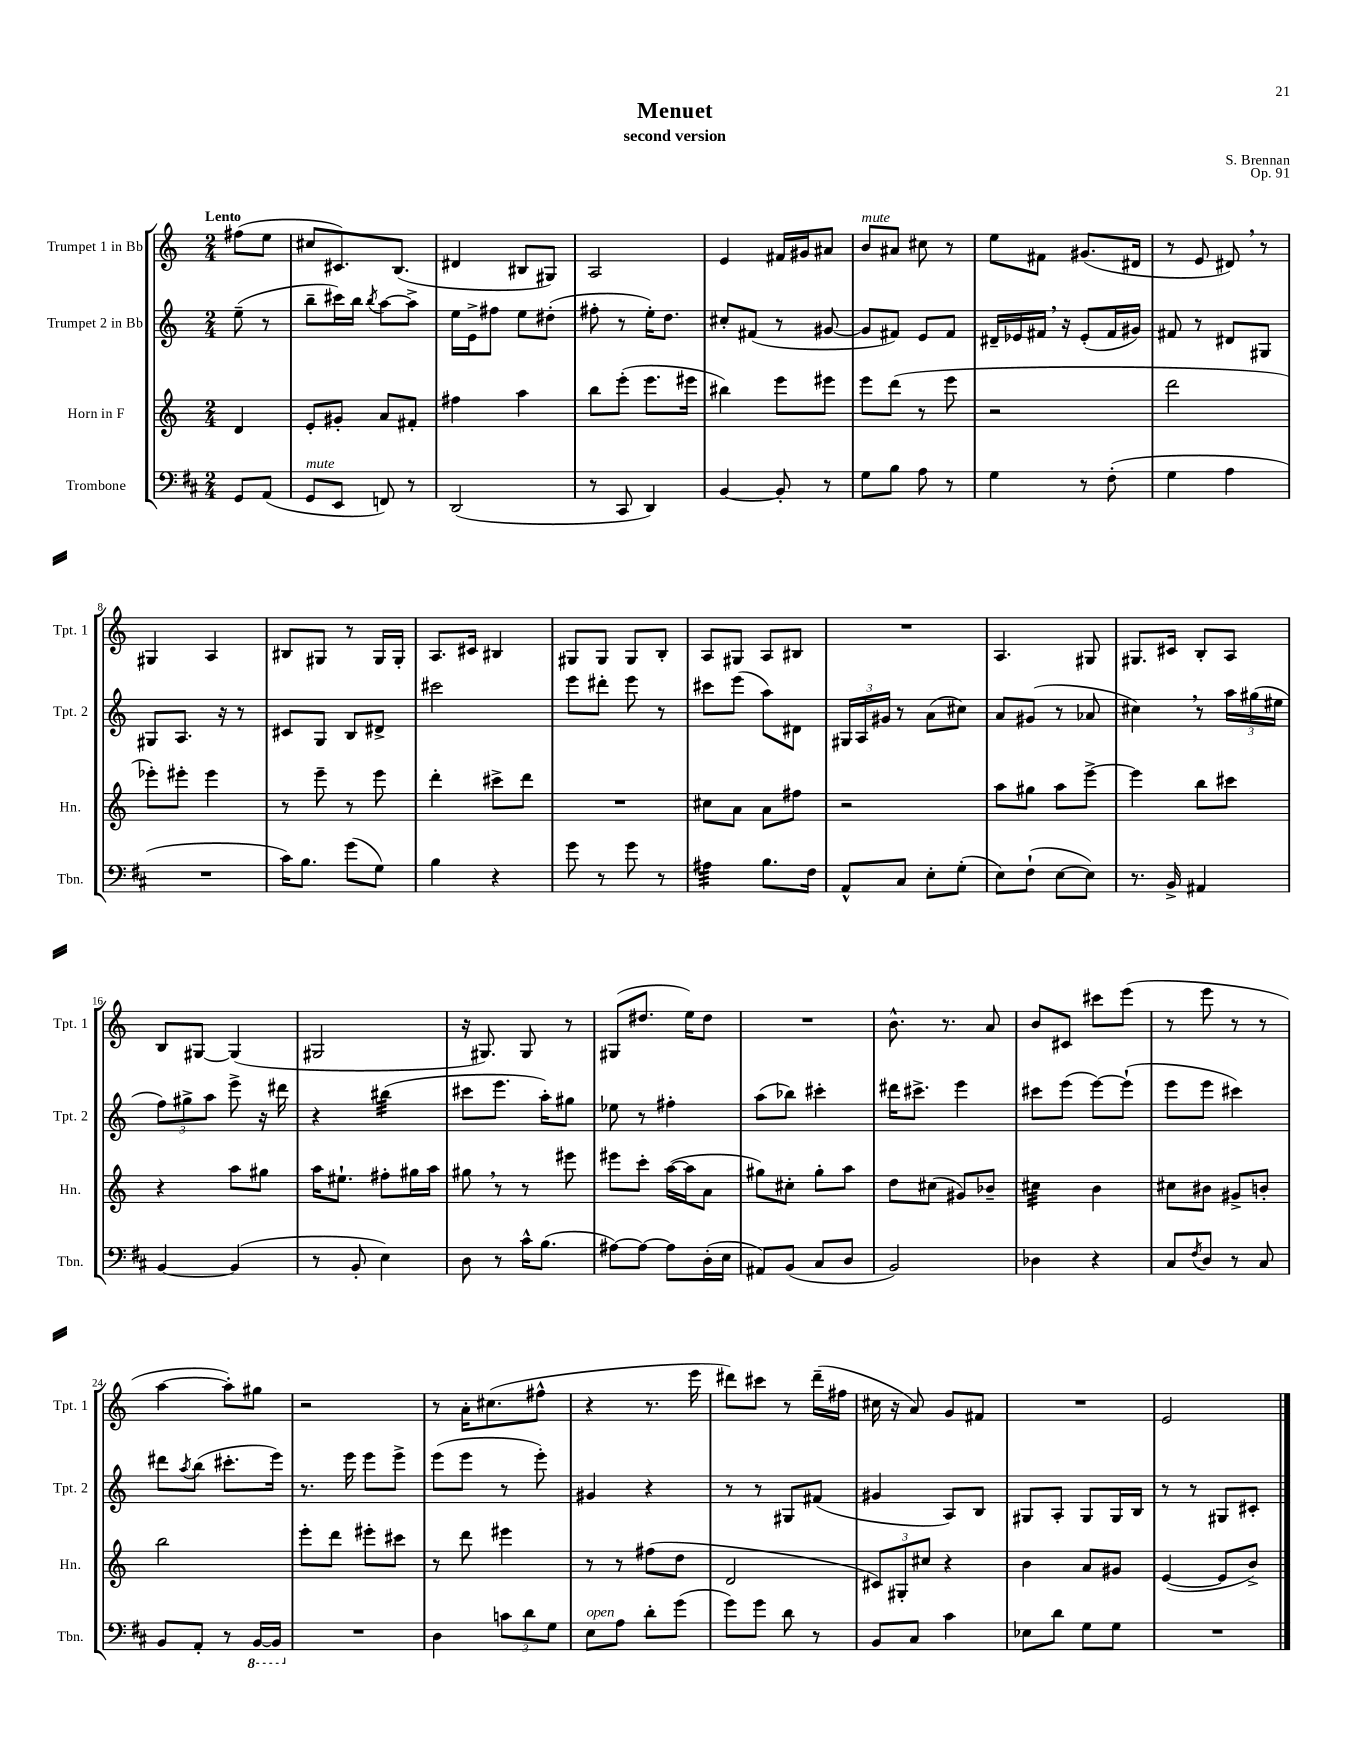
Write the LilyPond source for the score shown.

\header { title = "Menuet" composer = "S. Brennan" subtitle = "second version" opus = "Op. 91" }
<<
\new StaffGroup <<
\new Staff = "s0" \with { instrumentName = "Trumpet 1 in Bb" shortInstrumentName = "Tpt. 1" } {
    \clef treble \key c \major \numericTimeSignature \time 2/4 \partial 4 \tempo "Lento"
    fis''8( e''8 |
    cis''8 cis'8.) b8.( |
    dis'4 bis8 gis8) |
    a2 |
    e'4 fis'16 gis'16 ais'8 |
    b'8^\markup { \italic "mute" } ais'8 cis''8 r8 |
    e''8 fis'8 gis'8.( dis'16 |
    r8 e'8 dis'8) \breathe r8 |
    gis4 a4 |
    bis8 gis8 r8 gis16 gis16-. |
    a8. cis'16 bis4 |
    gis8 gis8 gis8 b8-. |
    a8 gis8 a8 bis8 |
    R2 |
    a4. gis8 |
    gis8. cis'16 b8-. a8 |
    b8 gis8~ gis4( |
    gis2 |
    r16 gis8.) gis8 r8 |
    gis8( dis''8. e''16) dis''8 |
    R2 |
    b'8.-^ r8. a'8 |
    b'8 cis'8 cis'''8 e'''8( |
    r8 e'''8 r8 r8 |
    a''4~ a''8-.) gis''8 |
    r2 |
    r8 a'16-. cis''8.( fis''8-^ |
    r4 r8. e'''16 |
    dis'''8) cis'''8 r8 dis'''16--( fis''16 |
    cis''16 r16 a'8) g'8 fis'8 |
    R2 |
    e'2 \bar "|." |
}
\new Staff = "s1" \with { instrumentName = "Trumpet 2 in Bb" shortInstrumentName = "Tpt. 2" } {
    \clef treble \key c \major \numericTimeSignature \time 2/4 \partial 4
    e''8--( r8 |
    b''8-- cis'''16) b''16 \acciaccatura { b''8 } a''8~ a''8-> |
    e''16 e'16-> fis''8 e''8 dis''8-.( |
    fis''8-. r8 e''16-.) d''8. |
    cis''8-. fis'8( r8 gis'8~ |
    gis'8 fis'8) e'8 fis'8 |
    dis'16-- ees'16 fis'16 \breathe r16 ees'8-.( fis'16 gis'16) |
    fis'8 r8 dis'8 gis8 |
    gis8 a8. r16 r8 |
    cis'8 g8 b8 dis'8-> |
    cis'''2 |
    e'''8 dis'''8-. e'''8 r8 |
    cis'''8 e'''8( a''8) dis'8 |
    \tuplet 3/2 { gis16 a16 gis'16 } r8 a'8( cis''8) |
    a'8 gis'8( r8 aes'8 |
    cis''4) \breathe r8 \tuplet 3/2 { a''16 gis''16( eis''16 } |
    \tuplet 3/2 { f''8) gis''8-> a''8 } e'''8-> r16 dis'''16 |
    r4 bis''4:32( |
    cis'''8 e'''8. a''16-.) gis''8 |
    ees''8 r8 fis''4-. |
    a''8( bes''8) cis'''4-. |
    dis'''16 cis'''8.-> e'''4 |
    cis'''8 e'''8( e'''8~) e'''8-!( |
    e'''8 e'''8 cis'''4) |
    dis'''8 \acciaccatura { a''8 } b''8( cis'''8.-. e'''16) |
    r8. e'''16 e'''8 e'''8-> |
    e'''8( e'''8 r8 e'''8-.) |
    gis'4 r4 |
    r8 r8 gis8 fis'8( |
    gis'4 a8) b8 |
    gis8 a8-. gis8 gis16 b16 |
    r8 r8 gis8 cis'8-. \bar "|." |
}
\new Staff = "s2" \with { instrumentName = "Horn in F" shortInstrumentName = "Hn." } {
    \clef treble \key c \major \numericTimeSignature \time 2/4 \partial 4
    d'4 |
    e'8-. gis'8-. a'8 fis'8-. |
    fis''4 a''4 |
    b''8 e'''8-.( e'''8. eis'''16 |
    bis''4) e'''8 eis'''8 |
    e'''8 d'''8( r8 e'''8 |
    r2 |
    d'''2 |
    ees'''8-.) eis'''8-. eis'''4 |
    r8 e'''8-- r8 e'''8 |
    d'''4-. cis'''8-> d'''8 |
    R2 |
    cis''8 a'8 a'8 fis''8 |
    r2 |
    a''8 gis''8 a''8 e'''8~-> |
    e'''4 b''8 cis'''8 |
    r4 a''8 gis''8 |
    a''16 eis''8.-! fis''8-. gis''16 a''16 |
    gis''8 \breathe r8 r8 eis'''8 |
    eis'''8 c'''8-. a''16~( a''16 a'8 |
    gis''8) cis''8-. gis''8-. a''8 |
    d''8 cis''8( gis'8) bes'8-- |
    cis''4:32 b'4 |
    cis''8 bis'8 gis'8-> b'8-. |
    b''2 |
    e'''8-. d'''8 eis'''8-. cis'''8 |
    r8 d'''8 eis'''4 |
    r8 r8 fis''8( d''8 |
    d'2 |
    \tuplet 3/2 { cis'8) gis8-. cis''8 } r4 |
    b'4 a'8 gis'8 |
    e'4~( e'8 b'8->) \bar "|." |
}
\new Staff = "s3" \with { instrumentName = "Trombone" shortInstrumentName = "Tbn." } {
    \clef bass \key d \major \numericTimeSignature \time 2/4 \partial 4
    g,8 a,8( |
    g,8^\markup { \italic "mute" } e,8 f,8) r8 |
    d,2( |
    r8 cis,8 d,4) |
    b,4~ b,8-. r8 |
    g8 b8 a8 r8 |
    g4 r8 fis8-.( |
    g4 a4 |
    R2 |
    cis'16) b8. g'8( g8) |
    b4 r4 |
    g'8 r8 g'8 r8 |
    ais4:32 b8. fis16 |
    a,8-^ cis8 e8-. g8-.( |
    e8) fis8-!( e8~ e8) |
    r8. b,16-> ais,4 |
    b,4~ b,4( |
    r8 b,8-. e4) |
    d8 r8 cis'16-^ b8.( |
    ais8~) ais8~ ais8 d16-.( e16 |
    ais,8) b,8( cis8 d8 |
    b,2) |
    des4 r4 |
    cis8 \acciaccatura { fis8 } d8 r8 cis8 |
    b,8 a,8-. r8 \ottava #-1 b,,16~ b,,16 \ottava #0 |
    R2 |
    d4 \tuplet 3/2 { c'8 d'8 g8 } |
    e8^\markup { \italic "open" } a8 d'8-. g'8( |
    g'8) g'8 d'8 r8 |
    b,8 cis8 cis'4 |
    ees8 d'8 g8 g8 |
    R2 \bar "|." |
}
>>
>>
